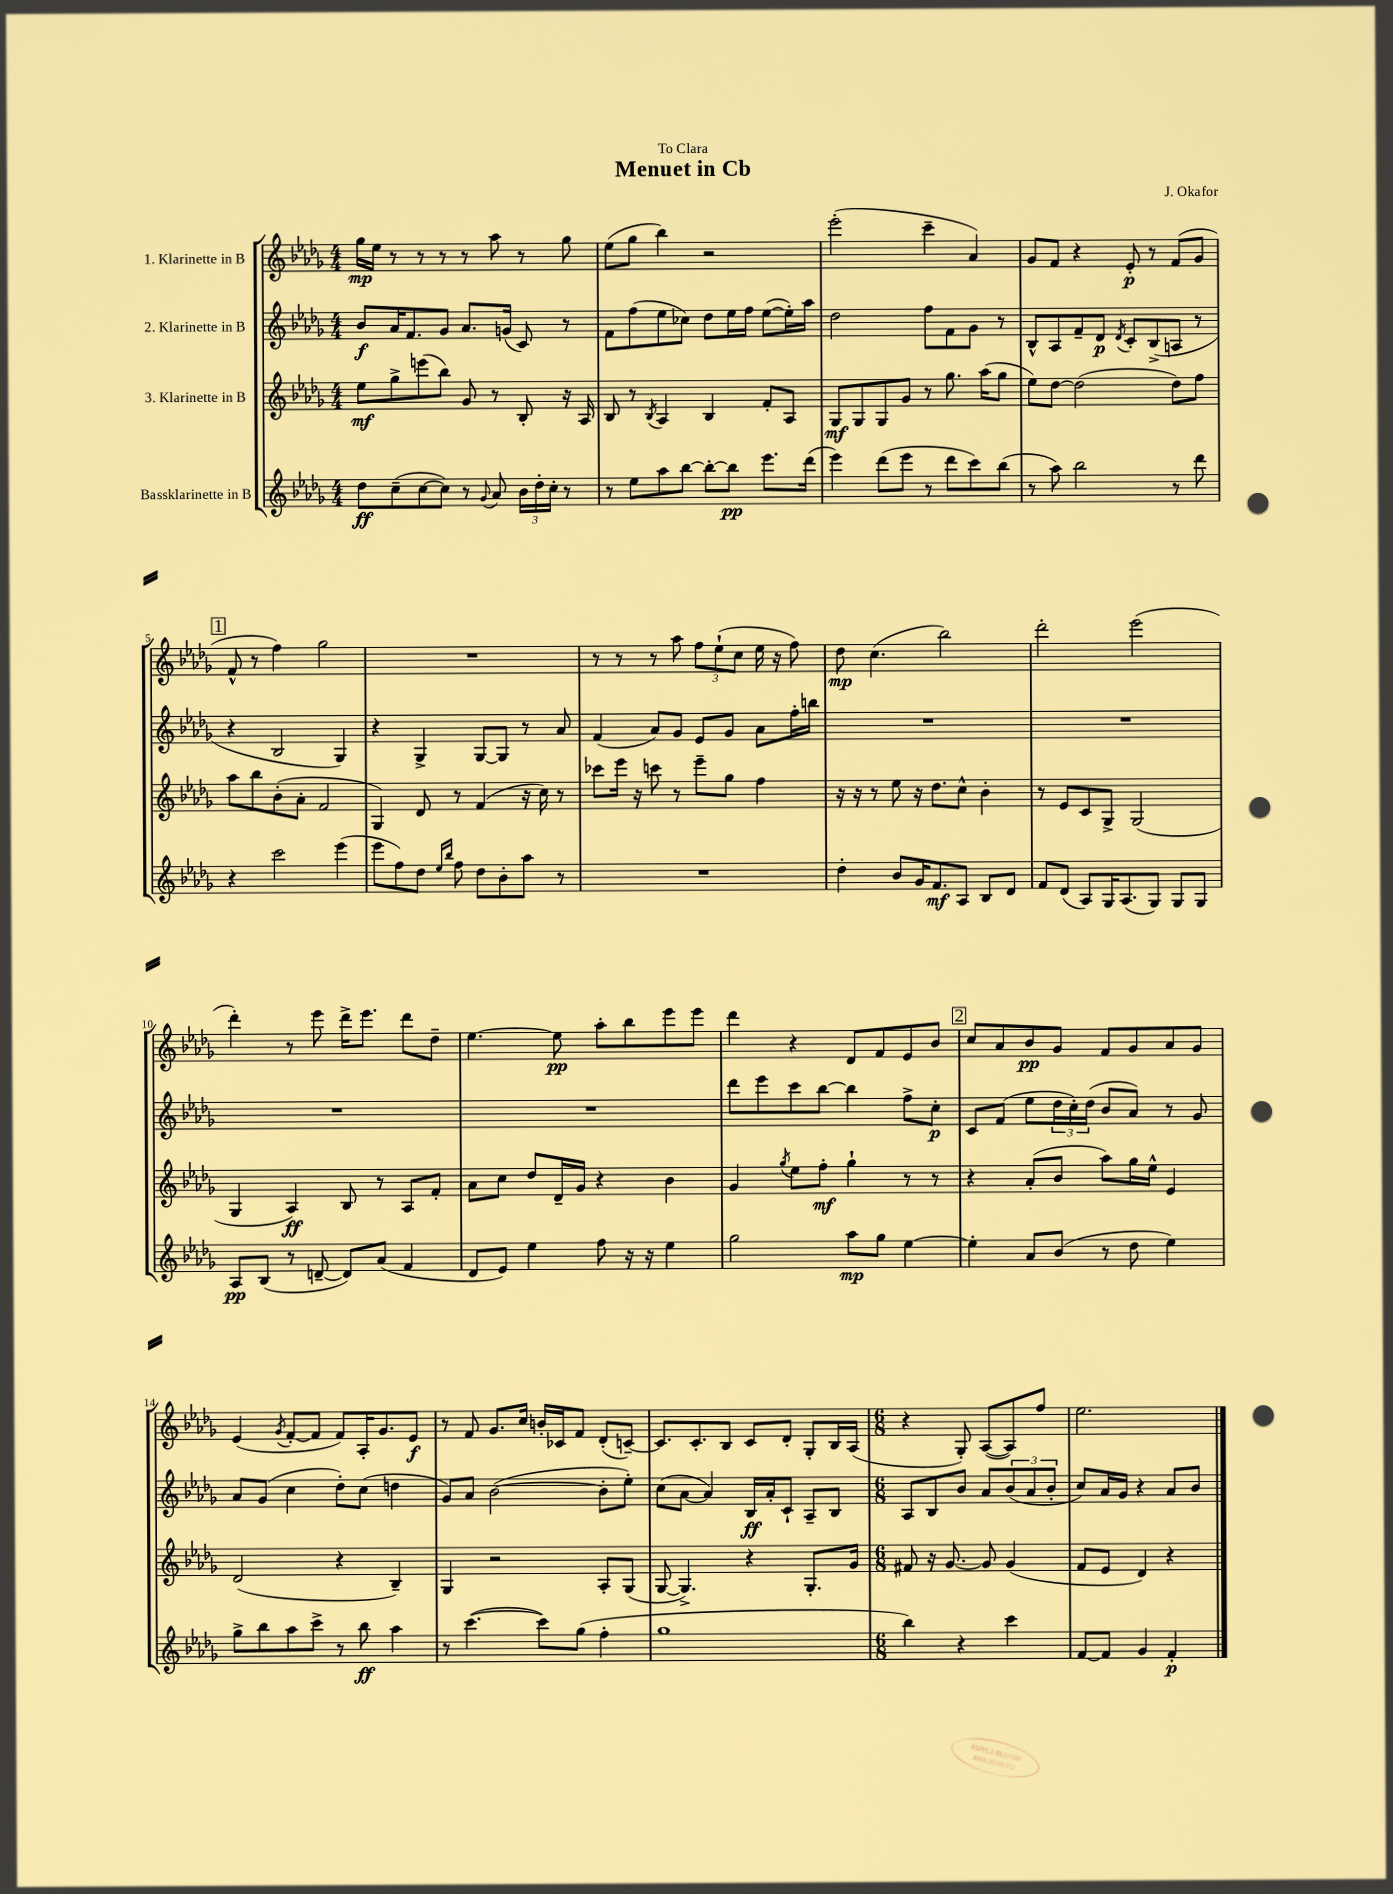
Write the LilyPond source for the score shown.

\header { title = "Menuet in Cb" composer = "J. Okafor" dedication = "To Clara" }
<<
\new StaffGroup <<
\new Staff = "s0" \with { instrumentName = "1. Klarinette in B" } {
    \clef treble \key des \major \numericTimeSignature \time 4/4
    ges''16\mp ees''16 r8 r8 r8 r8 aes''8 r8 ges''8 |
    ees''8( ges''8 bes''4) r2 |
    ees'''2-.( c'''4-- aes'4) |
    ges'8 f'8 r4 ees'8-.\p r8 f'8( ges'8 |
    \mark \markup { \box "1" } f'8-^ r8 f''4) ges''2 |
    R1 |
    r8 r8 r8 aes''8 \tuplet 3/2 { f''8 ees''8-!( c''8 } ees''16 r16 f''8) |
    des''8\mp c''4.( bes''2) |
    des'''2-. ees'''2( |
    des'''4-.) r8 ees'''8 des'''16-> ees'''8. des'''8 des''8-- |
    ees''4.~ ees''8\pp aes''8-. bes''8 ees'''8 ees'''8 |
    des'''4 r4 des'8 f'8 ees'8 bes'8 |
    \mark \markup { \box "2" } c''8 aes'8 bes'8\pp ges'8 f'8 ges'8 aes'8 ges'8 |
    ees'4( \acciaccatura { ges'8 } f'8~-. f'8 f'8) aes16-. ges'8. ees'8\f |
    r8 f'8 ges'8. c''16 b'16-. ces'16 f'8 des'8-.( c'8~--) |
    c'8. c'8.-. bes8 c'8 des'8-. ges8-. bes16 aes16( |
    \numericTimeSignature \time 6/8 r4 ges8-.) aes8~( aes8) f''8 |
    ees''2. \bar "|." |
}
\new Staff = "s1" \with { instrumentName = "2. Klarinette in B" } {
    \clef treble \key des \major \numericTimeSignature \time 4/4
    bes'8\f aes'16 f'8. ges'8 aes'8. g'16( c'8) r8 |
    f'8 f''8( ees''8 ces''8) des''8 ees''16 f''16 ees''8~( ees''16-.) aes''16 |
    des''2 f''8 f'8 ges'8 r8 |
    bes8-^ aes8 f'8-- des'8\p \acciaccatura { des'8 } c'8-. bes8->( a8 r8 |
    \mark \markup { \box "1" } r4 bes2 ges4) |
    r4 ges4-> ges8~ ges8 r8 aes'8 |
    f'4( aes'8) ges'8 ees'8 ges'8 aes'8 f''16-. b''16 |
    R1 |
    R1 |
    R1 |
    R1 |
    des'''8 ees'''8 c'''8 bes''8~ bes''4 f''8-> c''8-.\p |
    \mark \markup { \box "2" } c'8 f'8( ees''8 \tuplet 3/2 { des''16 c''16-.) des''16( } bes'8 aes'8) r8 ges'8 |
    aes'8 ges'8( c''4 des''8-.) c''8( d''4 |
    ges'8) aes'8 bes'2~( bes'8-. ees''8-.) |
    c''8( aes'8~ aes'4) bes16\ff aes'16-. c'8-! aes8-- bes8 |
    \numericTimeSignature \time 6/8 aes8 bes8 bes'8 aes'8 \tuplet 3/2 { bes'8( aes'8 bes'8-. } |
    c''8) aes'16 ges'16 r4 aes'8 bes'8 \bar "|." |
}
\new Staff = "s2" \with { instrumentName = "3. Klarinette in B" } {
    \clef treble \key des \major \numericTimeSignature \time 4/4
    ees''8\mf ges''8-> e'''8( bes''8) ges'8 r8 bes8-. r16 aes16 |
    bes8 r8 \acciaccatura { bes8 } aes4 bes4 f'8-. aes8 |
    ges8\mf ges8 ges8 ges'8 r8 ges''8. aes''16( ges''8 |
    ees''8) des''8~ des''2( des''8) f''8 |
    \mark \markup { \box "1" } aes''8 bes''8 bes'8-.( aes'8-. f'2 |
    ges4) des'8 r8 f'4( r16 c''16) r8 |
    ces'''8 ees'''16 r16 c'''8 r8 ees'''8-- ges''8 f''4 |
    r16 r16 r8 ees''8 r16 des''8. c''8-^ bes'4-. |
    r8 ees'8 c'8 ges8-> ges2( |
    ges4 aes4\ff) bes8 r8 aes8 f'8-. |
    aes'8 c''8 des''8 des'16-- ges'16 r4 bes'4 |
    ges'4 \acciaccatura { ges''8 } ees''8 f''8-.\mf ges''4-! r8 r8 |
    \mark \markup { \box "2" } r4 aes'8-.( bes'8 aes''8) ges''16 ees''16-^ ees'4 |
    des'2( r4 bes4--) |
    ges4 r2 aes8-. ges8( |
    ges8~ ges4.->) r4 ges8.-. ges'16 |
    \numericTimeSignature \time 6/8 fis'8 r16 ges'8.~ ges'8 ges'4( |
    f'8 ees'8 des'4) r4 \bar "|." |
}
\new Staff = "s3" \with { instrumentName = "Bassklarinette in B" } {
    \clef treble \key des \major \numericTimeSignature \time 4/4
    des''8\ff c''8--( c''8~ c''8) r8 \appoggiatura { ges'8 } aes'8 \tuplet 3/2 { bes'16 des''16-. c''16-. } r8 |
    r8 ees''8 aes''8 bes''8~ bes''8~-. bes''8\pp ees'''8. des'''16( |
    ees'''4) des'''8( ees'''8 r8 des'''8 c'''8) bes''8( |
    r8 aes''8) bes''2 r8 des'''8 |
    \mark \markup { \box "1" } r4 c'''2 ees'''4( |
    ees'''8 f''8) des''8 \grace { ees''16 bes''16 } f''8 des''8 bes'8-. aes''8 r8 |
    R1 |
    des''4-. bes'8 ges'16 f'8.\mf aes8 bes8 des'8 |
    f'8 des'8( aes8) ges16 aes8.( ges8) ges8 ges8 |
    aes8\pp bes8( r8 d'8~-- d'8) aes'8( f'4 |
    des'8 ees'8) ees''4 f''8 r16 r16 ees''4 |
    ges''2 aes''8\mp ges''8 ees''4~ |
    \mark \markup { \box "2" } ees''4-. aes'8 bes'8( r8 des''8 ees''4) |
    ges''8-> bes''8 aes''8 c'''8-> r8 bes''8\ff aes''4 |
    r8 c'''4.~( c'''8) ges''8( f''4-. |
    ges''1 |
    \numericTimeSignature \time 6/8 bes''4) r4 c'''4 |
    f'8~ f'8 ges'4 f'4-.\p \bar "|." |
}
>>
>>
